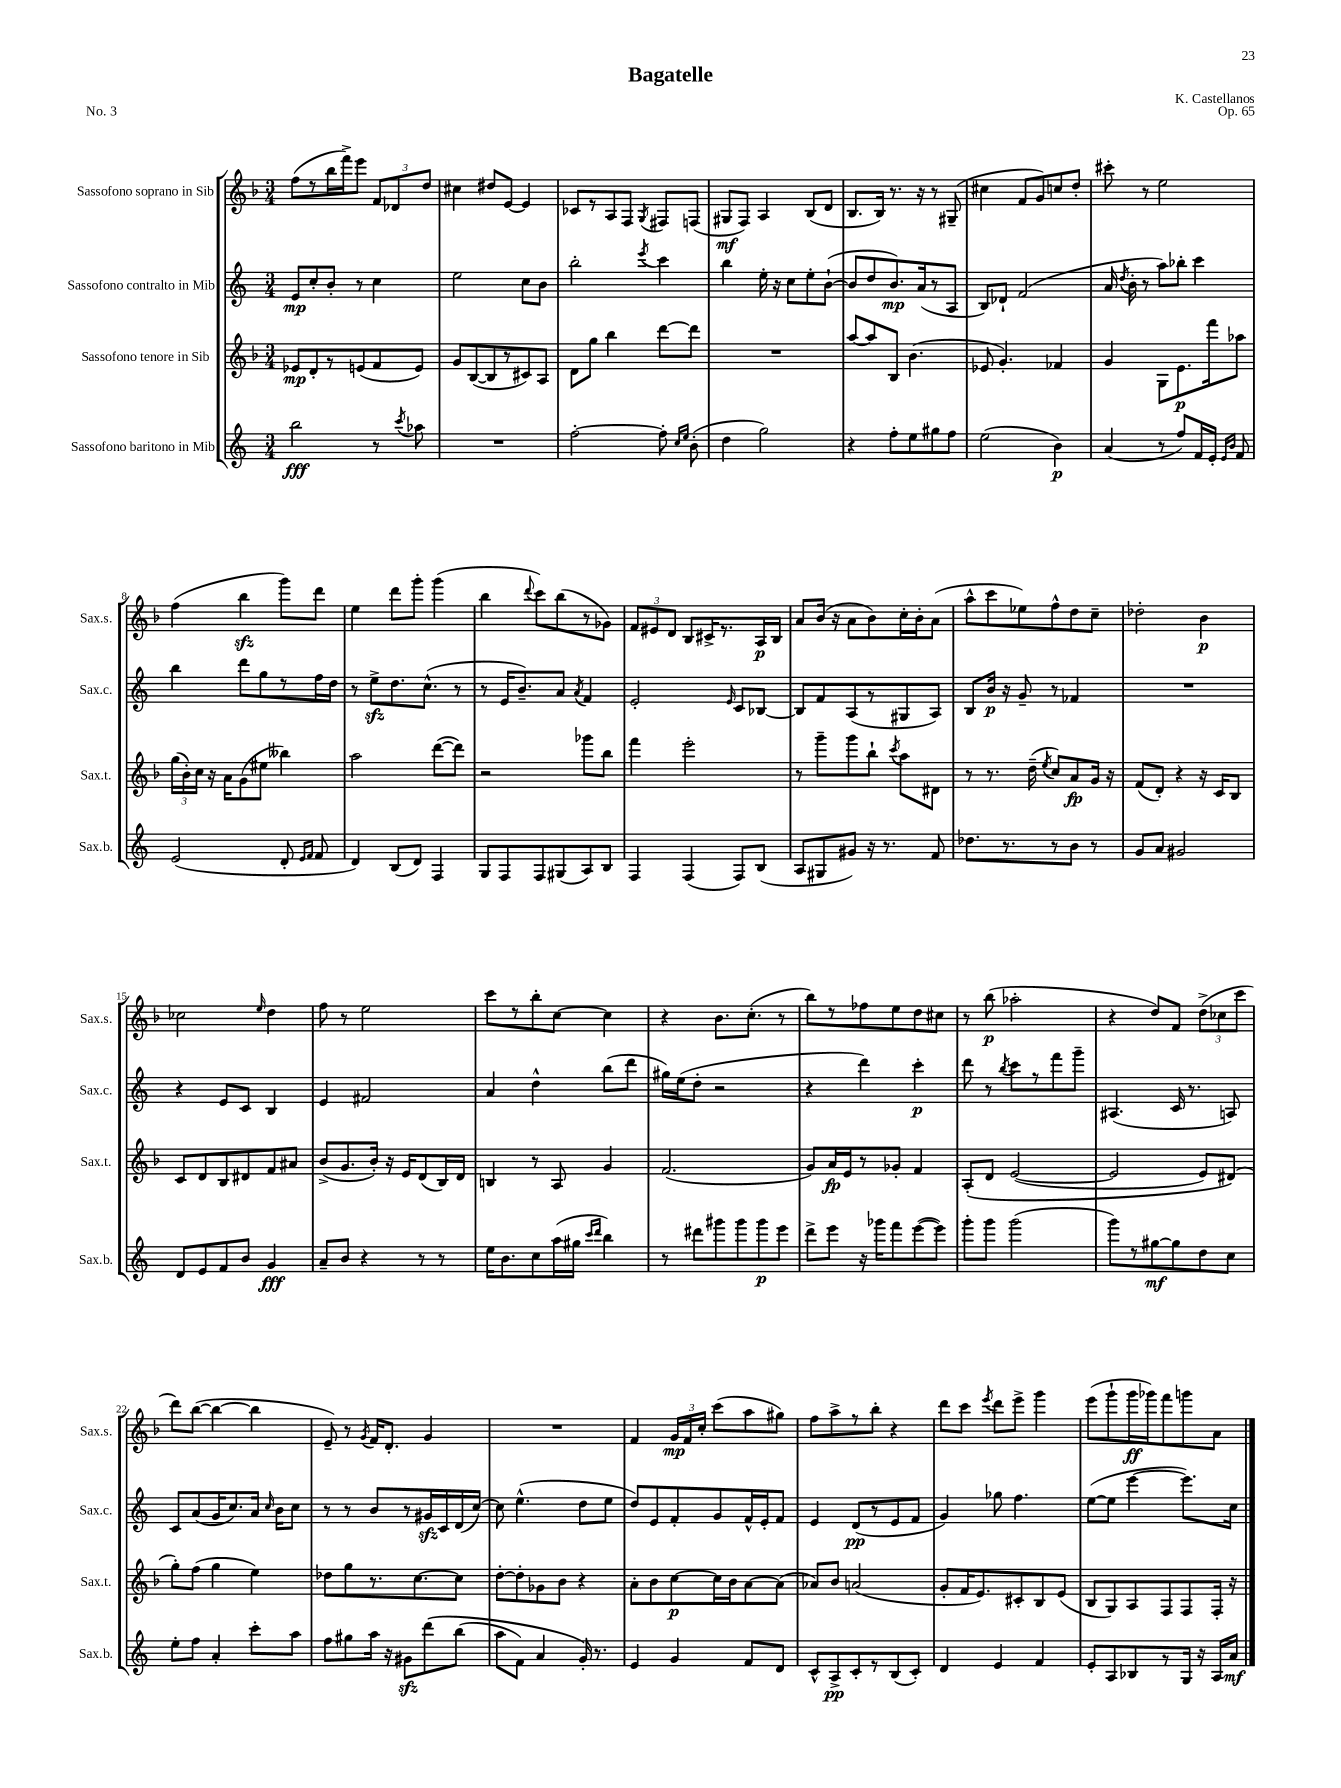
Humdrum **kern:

**kern	**dynam	**kern	**dynam	**kern	**dynam	**kern	**dynam
*part4	*part4	*part3	*part3	*part2	*part2	*part1	*part1
*staff4	*staff4	*staff3	*staff3	*staff2	*staff2	*staff1	*staff1
*I"Sassofono baritono in Mib	*	*I"Sassofono tenore in Sib	*	*I"Sassofono contralto in Mib	*	*I"Sassofono soprano in Sib	*
*I'Sax.b.	*	*I'Sax.t.	*	*I'Sax.c.	*	*I'Sax.s.	*
*clefG2	*	*clefG2	*	*clefG2	*	*clefG2	*
*k[]	*	*k[b-]	*	*k[]	*	*k[b-]	*
*M3/4	*	*M3/4	*	*M3/4	*	*M3/4	*
=1	=1	=1	=1	=1	=1	=1	=1
2bb\	fff	8e-X/L	mp	8e/L	mp	(8ff\L	.
.	.	8d'/	.	8cc'/	.	8r	.
.	.	8r	.	8b'/J	.	16bb-\L	.
.	.	.	.	.	.	16fff^\J)	.
.	.	(8en/	.	8r	.	8eee\J	.
8r	.	8f/	.	4cc\	.	12f/L	.
.	.	.	.	.	.	12d-X/	.
8qccc/	.	.	.	.	.	.	.
8aa-X\	.	8e/J)	.	.	.	.	.
.	.	.	.	.	.	12dd/J	.
=2	=2	=2	=2	=2	=2	=2	=2
2.r	.	8g/L	.	2ee\	.	4cc#X\	.
.	.	([8B-/	.	.	.	.	.
.	.	8B-/]	.	.	.	8dd#X/L	.
.	.	8r	.	.	.	[8e/J	.
.	.	8c#X/)	.	8cc\L	.	4e/]	.
.	.	8A/J	.	8b\J	.	.	.
=3	=3	=3	=3	=3	=3	=3	=3
[2ff'\	.	8d\L	.	2bb'\	.	8c-X/L	.
.	.	8gg\J	.	.	.	8r	.
.	.	4bb-\	.	.	.	8A/	.
.	.	.	.	.	.	8F/J	.
.	.	.	.	8qeee/	.	8qG/	.
8ff'\]	.	[8ddd\L	.	4ccc\	.	8F#X/L	.
16qqcc/LL	.	.	.	.	.	.	.
16qqee/JJ	.	.	.	.	.	.	.
(8b'\	.	8ddd\J]	.	.	.	(8Fn/J	.
=4	=4	=4	=4	=4	=4	=4	=4
4dd\	.	2.r	.	4bb\	.	8G#X/L	mf
.	.	.	.	.	.	8F/J)	.
2gg\)	.	.	.	16ee'\	.	4A/	.
.	.	.	.	16r	.	.	.
.	.	.	.	8cc\L	.	.	.
.	.	.	.	8ee'\	.	(8B-/L	.
.	.	.	.	([8b`\J	.	8d/J	.
=5	=5	=5	=5	=5	=5	=5	=5
4r	.	[8aa/L	.	8b/L]	.	8.B-/L	.
.	.	8aa/]	.	8dd/	.	.	.
.	.	.	.	.	.	16B-/Jk)	.
8ff'\L	.	8B-/J	.	8.b/)	mp	8.r	.
8ee\	.	(4.b-\	.	.	.	.	.
.	.	.	.	(16a/k	.	16r	.
8gg#X\	.	.	.	8r	.	8r	.
8ff\J	.	.	.	8A/J	.	(8G#X~/	.
=6	=6	=6	=6	=6	=6	=6	=6
(2ee\	.	8e-X/	.	8B/L)	.	4cc#X\	.
.	.	4.g'/)	.	8d-X`/J	.	.	.
.	.	.	.	(2f/	.	8f/L	.
.	.	.	.	.	.	8g/)	.
4b\)	p	4f-X/	.	.	.	8ccn/	.
.	.	.	.	.	.	8dd'/J	.
=7	=7	=7	=7	=7	=7	=7	=7
(4a/	.	4g/	.	16a/	.	8ccc#X'\	.
.	.	.	.	8qdd/	.	.	.
.	.	.	.	16b'\	.	.	.
.	.	.	.	8r	.	8r	.
8r	.	8G\L	.	8aa\L)	.	2ee\	.
8ff/L)	.	8.e\	p	8bb-X'\J	.	.	.
16f/L	.	.	.	4ccc\	.	.	.
16e'/JJ	.	16fff\k	.	.	.	.	.
16qqe/LL	.	.	.	.	.	.	.
16qqb/JJ	.	.	.	.	.	.	.
8f/	.	8aa-X\J	.	.	.	.	.
!!LO:LB:g=z
=8	=8	=8	=8	=8	=8	=8	=8
(2e/	.	(24gg\LL	.	4bb\	.	(4ff\	.
.	.	24b-'\)	.	.	.	.	.
.	.	24cc\JJ	.	.	.	.	.
.	.	16r	.	.	.	.	.
.	.	16a\KL	.	.	.	.	.
.	.	(8g\	.	8ddd\L	.	4bb-zz\	.
.	.	8ee#X\J	.	8gg\	.	.	.
8d'/	.	4bb--X\)	.	8r	.	8ggg\L)	.
16qqe/LL	.	.	.	.	.	.	.
16qqf/JJ	.	.	.	.	.	.	.
8f/	.	.	.	16ff\L	.	8ddd\J	.
.	.	.	.	16dd\JJ	.	.	.
=9	=9	=9	=9	=9	=9	=9	=9
4d/)	.	2aa\	.	8r	.	4ee\	.
.	.	.	.	8eezz^\L	.	.	.
(8B/L	.	.	.	8.dd\	.	8ddd\L	.
8d/J)	.	.	.	.	.	8ggg'\J	.
.	.	.	.	(8.cc^^\J	.	.	.
4F/	.	([8ddd\L	.	.	.	(4ggg\	.
.	.	8ddd\J])	.	8r	.	.	.
=10	=10	=10	=10	=10	=10	=10	=10
8G/L	.	2r	.	8r	.	4bb-\	.
8F/	.	.	.	16e/KL	.	.	.
.	.	.	.	8.b~/)	.	.	.
.	.	.	.	.	.	8qqddd/	.
8F/	.	.	.	.	.	8ccc\L)	.
(8G#X/	.	.	.	8a/J	.	(8bb-\	.
.	.	.	.	8qa/	.	.	.
8A/)	.	8ggg-X\L	.	4f/	.	8r	.
8B/J	.	8bb-\J	.	.	.	8g-X\J)	.
=11	=11	=11	=11	=11	=11	=11	=11
4F/	.	4fff\	.	2e'/	.	12f/L	.
.	.	.	.	.	.	12e#X/	.
.	.	.	.	.	.	12d/J	.
(4F/	.	2eee'\	.	.	.	8B-/L	.
.	.	.	.	.	.	16c#X^/K	.
.	.	.	.	.	.	8.r	.
.	.	.	.	16qqe/	.	.	.
8F/L)	.	.	.	8c/L	.	.	.
(8B/J	.	.	.	[8B-X/J	.	16A/L	p
.	.	.	.	.	.	16B-/JJ	.
=12	=12	=12	=12	=12	=12	=12	=12
8A/L	.	8r	.	8B-/L]	.	8a/L	.
8G#X/	.	8ggg~\L	.	8f/	.	(16b-/Jk	.
.	.	.	.	.	.	16r	.
8g#X/J)	.	8ggg\	.	(8A/	.	8a\L	.
16r	.	8bb-`\J	.	8r	.	8b-\)	.
8.r	.	.	.	.	.	.	.
.	.	8qccc/	.	.	.	.	.
.	.	8aa\L	.	8G#X/	.	16cc'\L	.
.	.	.	.	.	.	16b-'\J	.
8f/	.	8d#X\J	.	8A/J)	.	(8a\J	.
=13	=13	=13	=13	=13	=13	=13	=13
8.dd-X\L	.	8r	.	8B/L	.	8aa^^\L	.
.	.	8.r	.	16b/Jk	p	8ccc\	.
8.r	.	.	.	16r	.	.	.
.	.	.	.	8g~/	.	8ee-X\)	.
.	.	(16dd~\	.	.	.	.	.
.	.	8qee/	.	.	.	.	.
8r	.	8cc/L)	.	8r	.	8ff^^\	.
8b\J	.	8a/	fp	4f-X/	.	8dd\	.
8r	.	16g/Jk	.	.	.	8cc~\J	.
.	.	16r	.	.	.	.	.
=14	=14	=14	=14	=14	=14	=14	=14
8g/L	.	(8f/L	.	2.r	.	2dd-X'\	.
8a/J	.	8d'/J)	.	.	.	.	.
2g#X/	.	4r	.	.	.	.	.
.	.	16r	.	.	.	4b-\	p
.	.	16c/KL	.	.	.	.	.
.	.	8B-/J	.	.	.	.	.
!!LO:LB:g=z
=15	=15	=15	=15	=15	=15	=15	=15
8d/L	.	8c/L	.	4r	.	2cc-X\	.
8e/	.	8d/	.	.	.	.	.
8f/	.	8B-/	.	8e/L	.	.	.
8b/J	.	8d#X/	.	8c/J	.	.	.
.	.	.	.	.	.	16qqee/	.
4g/	fff	8f/	.	4B/	.	4dd\	.
.	.	8a#X/J	.	.	.	.	.
=16	=16	=16	=16	=16	=16	=16	=16
8a~/L	.	(8b-^/L	.	4e/	.	8ff\	.
8b/J	.	8.g/	.	.	.	8r	.
4r	.	.	.	2f#X/	.	2ee\	.
.	.	16b-'/Jk)	.	.	.	.	.
.	.	16r	.	.	.	.	.
.	.	16e/KL	.	.	.	.	.
8r	.	(8d/	.	.	.	.	.
8r	.	16B-/L)	.	.	.	.	.
.	.	16d/JJ	.	.	.	.	.
=17	=17	=17	=17	=17	=17	=17	=17
16ee\KL	.	4Bn/	.	4a/	.	8ccc\L	.
8.b\	.	.	.	.	.	.	.
.	.	.	.	.	.	8r	.
8cc\	.	8r	.	4dd^^\	.	8bb-'\	.
(16aa\L	.	8A/	.	.	.	[8cc\J	.
16gg#X\JJ	.	.	.	.	.	.	.
16qqccc/LL	.	.	.	.	.	.	.
16qqddd/JJ	.	.	.	.	.	.	.
4bb\)	.	4g/	.	(8bb\L	.	4cc\]	.
.	.	.	.	8ddd\J	.	.	.
=18	=18	=18	=18	=18	=18	=18	=18
8r	.	(2.f/	.	16gg#X\LL)	.	4r	.
.	.	.	.	(16ee\J	.	.	.
8ddd#X\L	.	.	.	8dd'\J	.	.	.
8ggg#X\	.	.	.	2r	.	8.b-\L	.
8ggg#\	.	.	.	.	.	.	.
.	.	.	.	.	.	(8.cc'\J	.
8ggg#\	p	.	.	.	.	.	.
8eee\J	.	.	.	.	.	8r	.
=19	=19	=19	=19	=19	=19	=19	=19
8ddd^\L	.	8g/L)	.	4r	.	8bb-\L)	.
8eee\J	.	16a/L	fp	.	.	8r	.
.	.	16e/J	.	.	.	.	.
16r	.	8r	.	4ddd\)	.	8ff-X\	.
16ggg-X\KL	.	.	.	.	.	.	.
8fff\	.	8g-X'/J	.	.	.	8ee\	.
([8eee\	.	4f/	.	4ccc'\	p	8dd\	.
8eee\J])	.	.	.	.	.	8cc#X\J	.
=20	=20	=20	=20	=20	=20	=20	=20
8ggg'\L	.	(8A'/L	.	8ddd\	.	8r	.
8ggg\J	.	8d/J	.	8r	.	(8bb-\	p
.	.	.	.	8qbb/	.	.	.
(2ggg\	.	([2e/	.	8ccc\L	.	2aa-X'\	.
.	.	.	.	8r	.	.	.
.	.	.	.	8fff\	.	.	.
.	.	.	.	8ggg~\J	.	.	.
=21	=21	=21	=21	=21	=21	=21	=21
8ggg\L)	.	2e/]	.	(4.A#X/	.	4r	.
8r	.	.	.	.	.	.	.
[8gg#X\	mf	.	.	.	.	8dd/L)	.
8gg#\]	.	.	.	16c/	.	8f/J	.
.	.	.	.	8.r	.	.	.
8dd\	.	8e/L)	.	.	.	(12dd^\L	.
.	.	.	.	.	.	12cc-X\	.
8cc\J	.	(8d#X/J)	.	8An/)	.	.	.
.	.	.	.	.	.	12ccc\J	.
!!LO:LB:g=z
=22	=22	=22	=22	=22	=22	=22	=22
8ee'\L	.	8gg'\L)	.	8c/L	.	8ddd\L)	.
8ff\J	.	(8ff\J	.	(8a/	.	([8bb-\J	.
4a'/	.	4gg\	.	16g/K	.	4bb-\_	.
.	.	.	.	8.cc/)	.	.	.
8ccc'\L	.	4ee\)	.	16a/Jk	.	4bb-\]	.
.	.	.	.	16qqcc/	.	.	.
.	.	.	.	16b\KL	.	.	.
8aa\J	.	.	.	8cc\J	.	.	.
=23	=23	=23	=23	=23	=23	=23	=23
8ff\L	.	8dd-X\L	.	8r	.	8e~/)	.
8gg#X\	.	8gg\	.	8r	.	8r	.
.	.	.	.	.	.	8qg/	.
16aa\Jk	.	8.r	.	8b/L	.	16f/KL	.
16r	.	.	.	.	.	8.d'/J	.
8g#Xzz\L	.	.	.	8r	.	.	.
.	.	[8.cc\	.	.	.	.	.
(8ddd\	.	.	.	16g#Xzz/L	.	4g/	.
.	.	.	.	16c/	.	.	.
(8bb\J	.	8cc\J]	.	(16d/	.	.	.
.	.	.	.	[16cc/JJ)	.	.	.
=24	=24	=24	=24	=24	=24	=24	=24
8aa\L	.	[8dd'\L	.	8cc\]	.	2.r	.
8f\J)	.	8dd'\]	.	(4.ee^^\	.	.	.
4a/	.	8g-X\	.	.	.	.	.
.	.	8b-\J	.	.	.	.	.
16g'/)	.	4r	.	8dd\L	.	.	.
8.r	.	.	.	.	.	.	.
.	.	.	.	8ee\J	.	.	.
=25	=25	=25	=25	=25	=25	=25	=25
4e/	.	8a'\L	.	8dd/L)	.	4f/	.
.	.	8b-\	.	8e/	.	.	.
4g/	.	[8cc\	p	8f'/	.	24g/LL	mp
.	.	.	.	.	.	24f/	.
.	.	.	.	.	.	24cc'/JJ	.
.	.	16cc\L]	.	8g/	.	(8ccc\L	.
.	.	16b-\J	.	.	.	.	.
8f/L	.	[8a\	.	16f^^/L	.	8aa\	.
.	.	.	.	16e'/J	.	.	.
8d/J	.	(8a\J]	.	8f/J	.	8gg#X\J)	.
=26	=26	=26	=26	=26	=26	=26	=26
8c^^/L	.	8a-X/L)	.	4e/	.	8ff\L	.
8A^/	pp	8b-/J	.	.	.	8aa^\	.
8c'/	.	(2an/	.	(8d/L	pp	8r	.
8r	.	.	.	8r	.	8bb-'\J	.
(8B/	.	.	.	8e/	.	4r	.
8c'/J)	.	.	.	8f/J	.	.	.
=27	=27	=27	=27	=27	=27	=27	=27
4d/	.	8g'/L	.	4g/)	.	8ddd\L	.
.	.	16f/K	.	.	.	8ccc\J	.
.	.	8.e/)	.	.	.	.	.
.	.	.	.	.	.	8qeee/	.
4e/	.	.	.	8gg-X\	.	8ddd\L	.
.	.	8c#X'/	.	4.ff\	.	8eee^\J	.
4f/	.	8B-/	.	.	.	4ggg\	.
.	.	(8e/J	.	.	.	.	.
=28	=28	=28	=28	=28	=28	=28	=28
8e'/L	.	8B-/L	.	([8ee\L	.	(8eee\L	.
8A/	.	8G/)	.	8ee\J]	.	8ggg`\	.
8B-X/	.	8A/	.	[4eee\	.	16ggg\L	ff
.	.	.	.	.	.	16ggg-X\J)	.
8r	.	8F/	.	.	.	8fff\	.
16G/Jk	.	8F/	.	8.eee\L])	.	8gggn\	.
16r	.	.	.	.	.	.	.
16A/LL	.	16F'/Jk	.	.	.	8a\J	.
16a/JJ	mf	16r	.	16cc\Jk	.	.	.
==	==	==	==	==	==	==	==
*-	*-	*-	*-	*-	*-	*-	*-
